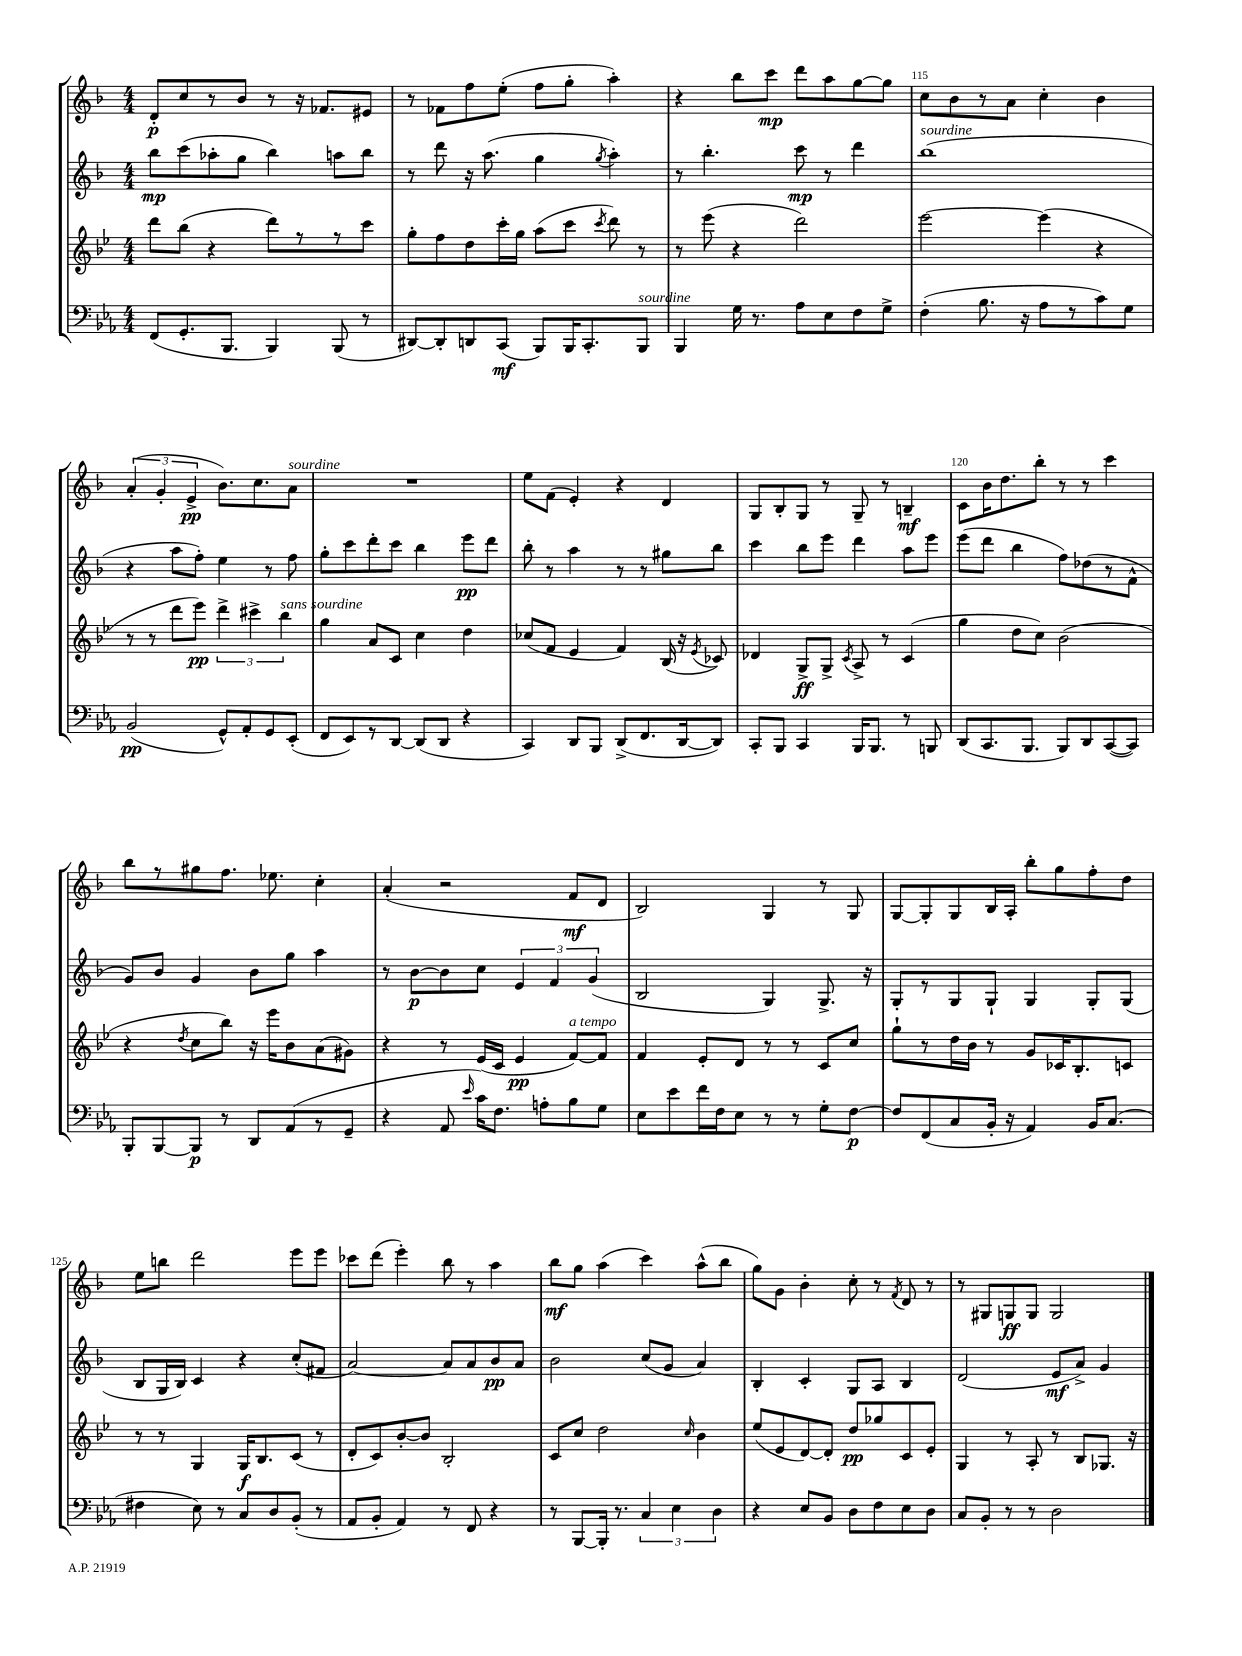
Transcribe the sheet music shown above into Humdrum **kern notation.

**kern	**kern	**kern	**kern
*staff4	*staff3	*staff2	*staff1
*clefF4	*clefG2	*clefG2	*clefG2
*k[b-e-a-]	*k[b-e-]	*k[b-]	*k[b-]
*M4/4	*M4/4	*M4/4	*M4/4
(8FF	8ddd	8bb-	8d'
8.GG'	(8bb-	(8ccc	8cc
.	4r	8aa-'	8r
8.BBB-	.	.	.
.	.	8gg	8b-
4BBB-)	8ddd)	4bb-)	8r
.	8r	.	16r
.	.	.	8.f-
(8BBB-	8r	8aa	.
8r	8ccc	8bb-	8e#
=	=	=	=
[8DD#)	8gg'	8r	8r
8DD#']	8ff	8ddd	8f-
8DD	8dd	16r	8ff
.	.	(8.aa	.
(8CC	16ccc'	.	(8ee'
.	16gg	.	.
8BBB-)	(8aa	4gg	8ff
16BBB-	8ccc	.	8gg'
8.CC'	.	.	.
.	8qccc	8qgg	.
.	8ddd)	4aa')	4aa')
8BBB-	8r	.	.
=	=	=	=
4BBB-	8r	8r	4r
.	(8eee-	4.bb-'	.
16G	4r	.	8bb-
8.r	.	.	.
.	.	.	8ccc
8A-	2ddd)	8ccc	8ddd
8E-	.	8r	8aa
8F	.	4ddd	[8gg
8G^	.	.	8gg]
=	=	=	=
(4F'	[2eee-	(1bb-	8cc
.	.	.	8b-
8.B-	.	.	8r
.	.	.	8a
16r	.	.	.
8A-	(4eee-]	.	4cc'
8r	.	.	.
8c)	4r	.	4b-
8G	.	.	.
=	=	=	=
(2BB-	8r	4r	(6a'
.	8r	.	.
.	.	.	6g'
.	8ddd	8aa	.
.	.	.	6e^
.	8eee-)	8ff')	.
8GG^^)	6ddd^	4ee	8.b-)
8AA-'	.	.	.
.	6ccc#^	.	.
.	.	.	8.cc
8GG	.	8r	.
.	6bb-	.	.
(8EE-'	.	8ff	8a
=	=	=	=
8FF	4gg	8gg'	1r
8EE-)	.	8ccc	.
8r	8a	8ddd'	.
[8DD	8c	8ccc	.
(8DD]	4cc	4bb-	.
8DD	.	.	.
4r	4dd	8eee	.
.	.	8ddd	.
=	=	=	=
4CC)	(8cc-	8bb-'	8ee
.	8f	8r	(8f
8DD	4e-	4aa	4e')
8BBB-	.	.	.
(8DD^	4f)	8r	4r
8.FF	.	8r	.
.	(16B-	8gg#	4d
[16DD	16r	.	.
.	8qe-	.	.
8DD])	8c-)	8bb-	.
=	=	=	=
8CC'	4d-	4ccc	8G
8BBB-	.	.	8B-'
4CC	8G^	8bb-	8G
.	8G^	8eee	8r
.	8qc	.	.
16BBB-	8A^	4ddd	8G~
8.BBB-	.	.	.
.	8r	.	8r
8r	(4c	8aa	4B~
8BBB	.	8eee	.
=	=	=	=
(8DD	4gg	(8eee	8c
8.CC	.	8ddd	16b-
.	.	.	8.dd
.	8dd	4bb-	.
8.BBB-	.	.	.
.	8cc)	.	8bb-'
8BBB-)	(2b-	8ff)	8r
8DD	.	(8dd-	8r
([8CC	.	8r	4ccc
8CC])	.	8f^^	.
=	=	=	=
8BBB-'	4r	8g)	8bb-
[8BBB-	.	8b-	8r
.	8qdd	.	.
8BBB-]	8cc	4g	8gg#
8r	8bb-)	.	8.ff
8DD	16r	8b-	.
.	16eee-	.	8.ee-
(8AA-	8b-	8gg	.
8r	(8a	4aa	4cc'
8GG~	8g#)	.	.
=	=	=	=
4r	4r	8r	(4a'
.	.	[8b-	.
8AA-	8r	8b-]	2r
16qqe-	.	.	.
16c)	(16e-	8cc	.
8.F	16c	.	.
.	4e-	6e	.
8A'	.	.	.
.	.	6f	.
8B-	[8f)	.	8f
.	.	(6g	.
8G	8f]	.	8d
=	=	=	=
8E-	4f	2B-	2B-)
8e-	.	.	.
16f	8e-'	.	.
16F	.	.	.
8E-	8d	.	.
8r	8r	4G)	4G
8r	8r	.	.
8G'	8c	8.G^	8r
[8F	8cc	.	8G
.	.	16r	.
=	=	=	=
8F]	8gg`	8G'	[8G
(8FF	8r	8r	8G']
8C	16dd	8G	8G
.	16b-	.	.
16BB-'	8r	8G`	16B-
16r	.	.	16A'
4AA-)	8g	4G	8bb-'
.	16c-	.	8gg
.	8.B-'	.	.
16BB-	.	8G'	8ff'
(8.C	.	.	.
.	8c	(8G	8dd
=	=	=	=
4F#	8r	8B-	8ee
.	8r	16G	8bb
.	.	16B-)	.
8E-)	4G	4c	2ddd
8r	.	.	.
8C	16G	4r	.
.	8.B-	.	.
8D	.	.	.
(8BB-'	(8c	(8cc'	8eee
8r	8r	8f#	8eee
=	=	=	=
8AA-	8d'	[2a)	8ccc-
8BB-'	8c)	.	(8ddd
4AA-)	[8b-'	.	4eee')
.	8b-]	.	.
8r	2B-'	8a]	8bb-
8FF	.	8a	8r
4r	.	8b-	4aa
.	.	8a	.
=	=	=	=
8r	8c	2b-	8bb-
[8BBB-	8cc	.	8gg
16BBB-']	2dd	.	(4aa
8.r	.	.	.
6C	.	(8cc	4ccc)
.	.	8g	.
6E-	.	.	.
.	16qqcc	.	.
.	4b-	4a)	(8aa^^
6D	.	.	.
.	.	.	8bb-
=	=	=	=
4r	(8ee-	4B-'	8gg)
.	8e-	.	8g
8E-	[8d)	4c'	4b-'
8BB-	8d']	.	.
8D	8dd	8G	8cc'
8F	8gg-	8A	8r
.	.	.	8qf
8E-	8c	4B-	8d
8D	8e-'	.	8r
=	=	=	=
8C	4G	(2d	8r
8BB-'	.	.	8G#
8r	8r	.	8G
8r	8A'	.	8G
2D	8r	8e	2G
.	8B-	8a^)	.
.	8.G-	4g	.
.	16r	.	.
==	==	==	==
*-	*-	*-	*-
